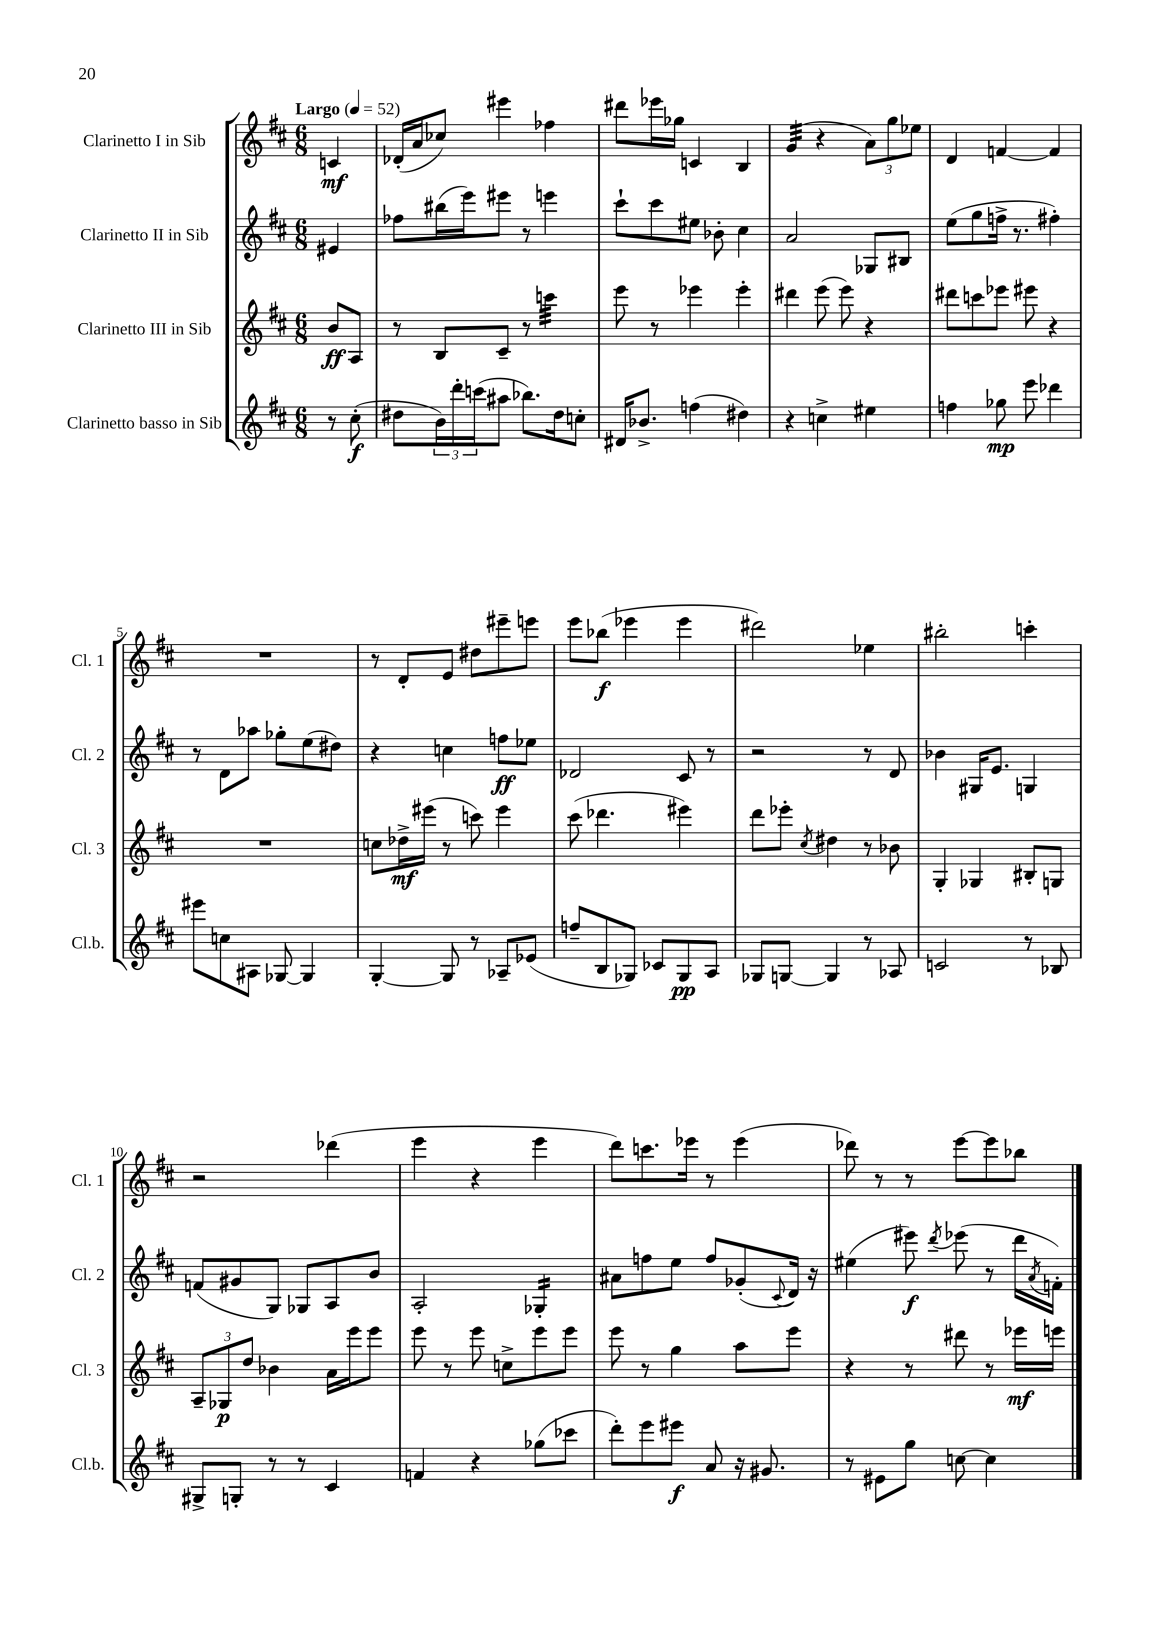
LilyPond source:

<<
\new StaffGroup <<
\new Staff = "s0" \with { instrumentName = "Clarinetto I in Sib" shortInstrumentName = "Cl. 1" } {
    \clef treble \key d \major \numericTimeSignature \time 6/8 \partial 4 \tempo "Largo" 4 = 52
    c'4\mf |
    des'16-.( a'16 ces''8) eis'''4 fes''4 |
    dis'''8 ees'''16 ges''16 c'4 b4 |
    g'4:32( r4 \tuplet 3/2 { a'8) g''8 ees''8 } |
    d'4 f'4~ f'4 |
    R2. |
    r8 d'8-. e'8 dis''8 eis'''8-- e'''8 |
    e'''8 bes''8\f( ees'''4 ees'''4 |
    dis'''2) ees''4 |
    bis''2-. c'''4-. |
    r2 des'''4( |
    e'''4 r4 e'''4 |
    d'''8) c'''8. ees'''16 r8 ees'''4( |
    des'''8) r8 r8 e'''8~ e'''8 bes''8 \bar "|." |
}
\new Staff = "s1" \with { instrumentName = "Clarinetto II in Sib" shortInstrumentName = "Cl. 2" } {
    \clef treble \key d \major \numericTimeSignature \time 6/8 \partial 4
    eis'4 |
    fes''8 bis''16( e'''16) eis'''8 r8 e'''4 |
    cis'''8-! cis'''8 eis''8 bes'8-. cis''4 |
    a'2 ges8 bis8 |
    e''8( g''8 f''16-> r8. fis''4-.) |
    r8 d'8 aes''8 ges''8-. e''8( dis''8) |
    r4 c''4 f''8\ff ees''8 |
    des'2 cis'8 r8 |
    r2 r8 d'8 |
    bes'4 gis16 e'8. g4 |
    f'8( gis'8 g8) ges8 a8 b'8 |
    a2-. ges4:16-. |
    ais'8 f''8 e''8 f''8 ges'8-.( \appoggiatura { cis'8 } d'16) r16 |
    eis''4( eis'''8\f) \acciaccatura { d'''8 } ees'''8( r8 d'''16 \acciaccatura { a'8 } f'16-.) \bar "|." |
}
\new Staff = "s2" \with { instrumentName = "Clarinetto III in Sib" shortInstrumentName = "Cl. 3" } {
    \clef treble \key d \major \numericTimeSignature \time 6/8 \partial 4
    b'8\ff a8 |
    r8 b8 cis'8-- r8 c'''4:32 |
    e'''8 r8 ees'''4 ees'''4-. |
    dis'''4 e'''8( e'''8) r4 |
    dis'''8 c'''8 ees'''8 eis'''8 r4 |
    R2. |
    c''8 des''16->\mf eis'''16( r8 c'''8) eis'''4 |
    cis'''8( des'''4. eis'''4) |
    d'''8 ees'''8-. \acciaccatura { cis''8 } dis''4 r8 bes'8 |
    g4-. ges4 bis8-. g8 |
    \tuplet 3/2 { a8-- ges8\p d''8 } bes'4 a'16 e'''16 e'''8 |
    e'''8 r8 e'''8 c''8-> e'''8 e'''8 |
    e'''8 r8 g''4 a''8 e'''8 |
    r4 r8 dis'''8 r8 ees'''16\mf e'''16 \bar "|." |
}
\new Staff = "s3" \with { instrumentName = "Clarinetto basso in Sib" shortInstrumentName = "Cl.b." } {
    \clef treble \key d \major \numericTimeSignature \time 6/8 \partial 4
    r8 cis''8-.\f( |
    dis''8 \tuplet 3/2 { b'16) d'''16-. c'''16( } ais''8 bes''8.) dis''16 c''8-. |
    dis'16 bes'8.-> f''4( dis''4) |
    r4 c''4-> eis''4 |
    f''4 ges''8\mp e'''8 des'''4 |
    eis'''8 c''8 ais8 ges8~ ges4 |
    g4~-. g8 r8 aes8-- ees'8( |
    f''8-- b8 ges8) ces'8 ges8\pp a8 |
    ges8 g8~ g4 r8 aes8 |
    c'2 r8 bes8 |
    gis8-> g8-. r8 r8 cis'4 |
    f'4 r4 ges''8( ces'''8 |
    d'''8-.) e'''8 eis'''8\f a'8 r16 gis'8. |
    r8 eis'8 g''8 c''8~ c''4 \bar "|." |
}
>>
>>
